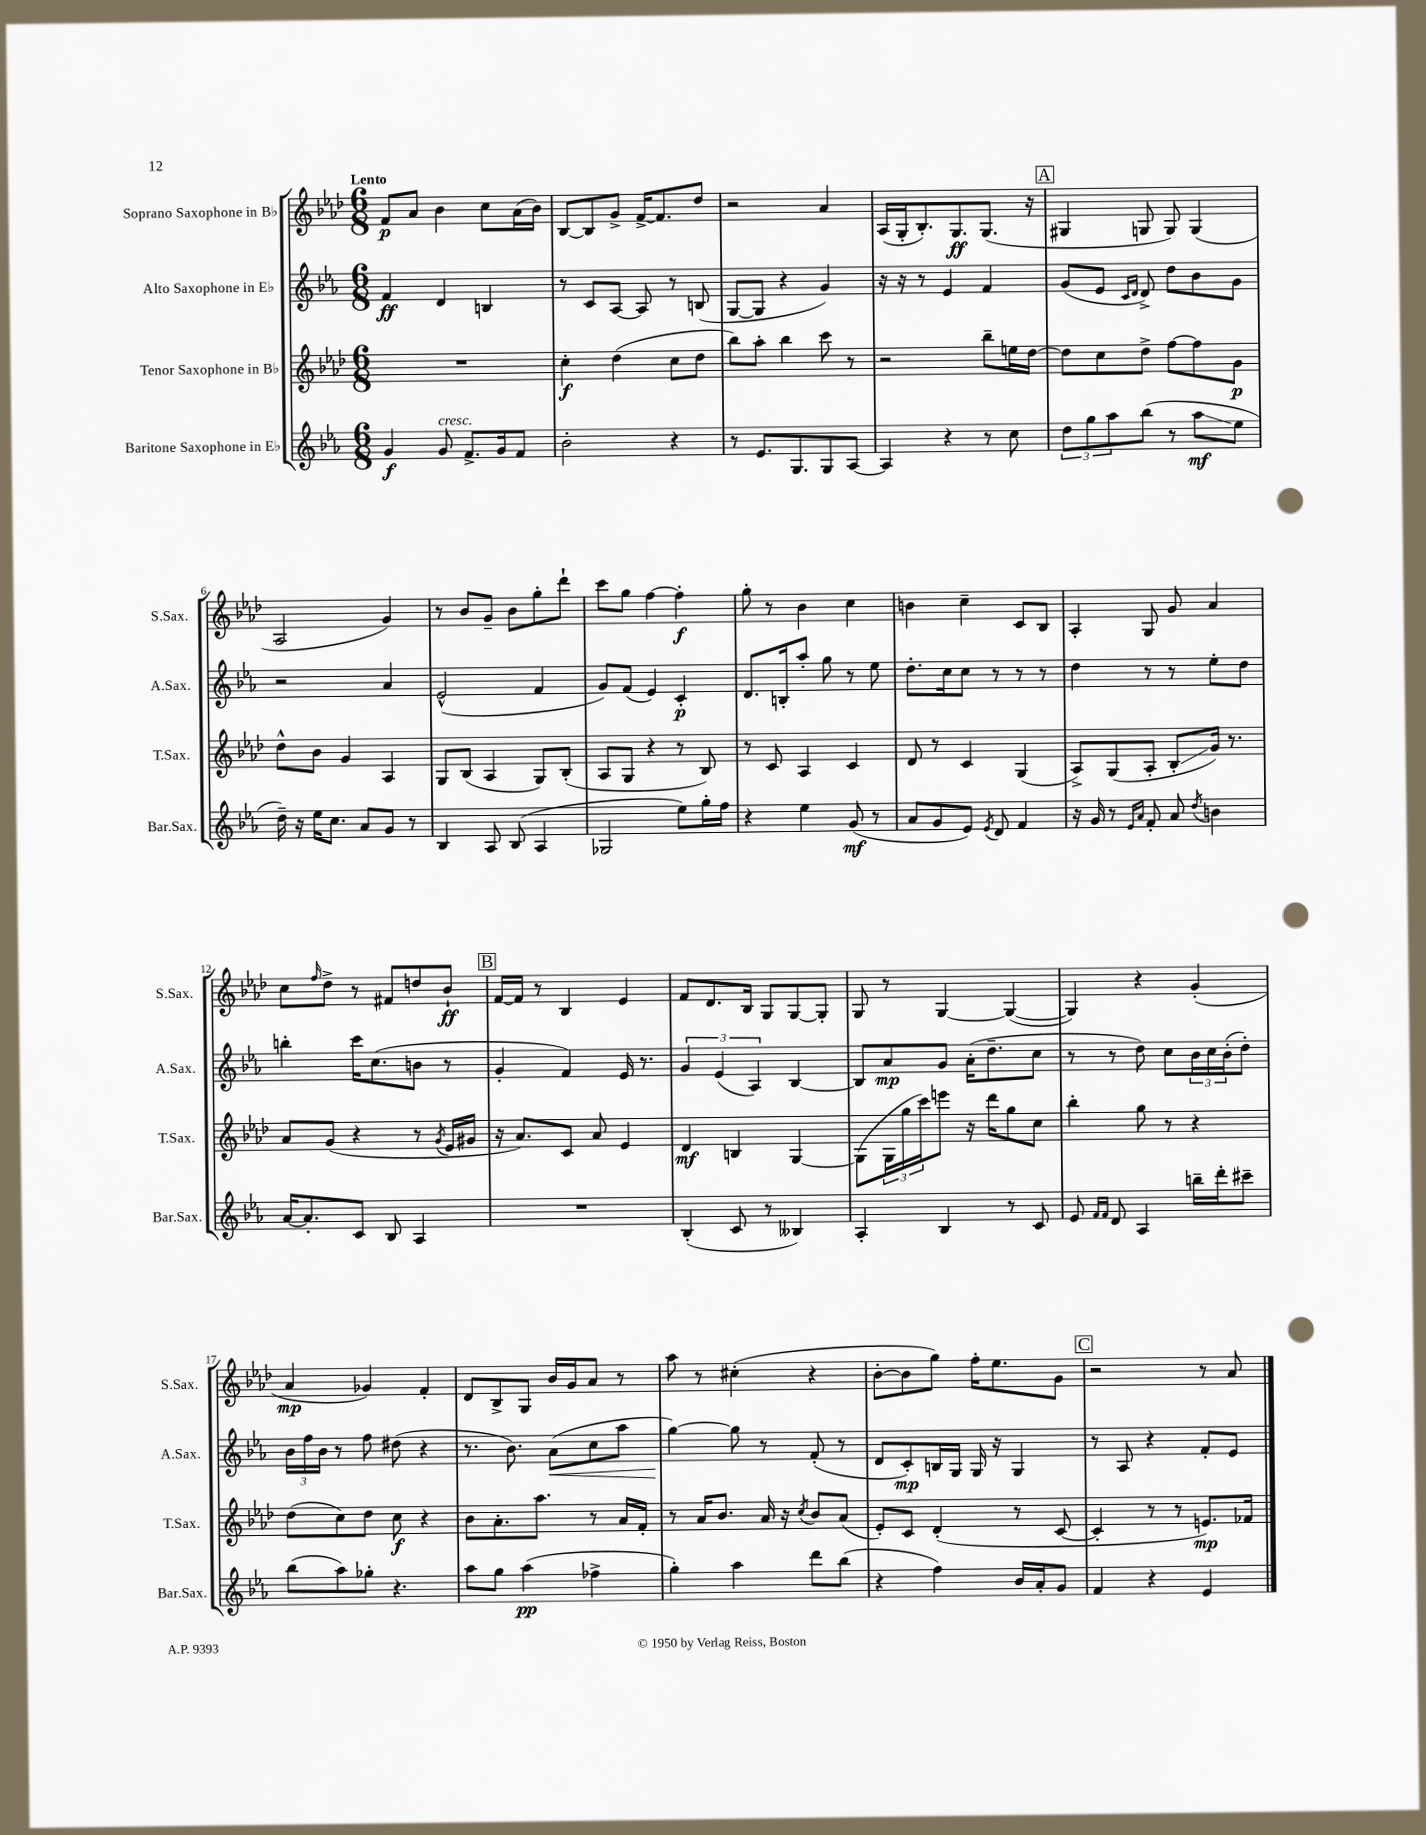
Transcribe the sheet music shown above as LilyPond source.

<<
\new StaffGroup <<
\new Staff = "s0" \with { instrumentName = "Soprano Saxophone in Bb" shortInstrumentName = "S.Sax." } {
    \clef treble \key aes \major \numericTimeSignature \time 6/8 \tempo "Lento"
    f'8\p aes'8 bes'4 c''8 aes'16( bes'16) |
    bes8~ bes8 g'8-> f'16~-> f'8. des''8 |
    r2 aes'4 |
    aes16( g16-. bes8.-.) g8.\ff g8.( r16 |
    \mark \markup { \box "A" } gis4 g8 g8) g4( |
    aes2 g'4) |
    r8 bes'8 g'8-- bes'8 g''8-. des'''8-! |
    c'''8 g''8 f''4~ f''4-.\f |
    g''8-. r8 bes'4 c''4 |
    b'4 c''4-- c'8 bes8 |
    aes4-. g8 g'8 aes'4 |
    c''8 \grace { f''16 } des''8-> r8 fis'8 d''8 bes'8-!\ff |
    \mark \markup { \box "B" } f'16~ f'16 r8 bes4 ees'4 |
    f'8 des'8. bes16 g8 g8~ g8-. |
    g8 r8 g4~ g4~( |
    g4) r4 g'4-.( |
    aes'4\mp ges'4) f'4-. |
    des'8 bes8-> g8 bes'16 g'16 aes'8 r8 |
    aes''8 r8 cis''4-.( r4 |
    bes'8~-. bes'8 g''8) f''16-. ees''8. g'8 |
    \mark \markup { \box "C" } r2 r8 aes'8 \bar "|." |
}
\new Staff = "s1" \with { instrumentName = "Alto Saxophone in Eb" shortInstrumentName = "A.Sax." } {
    \clef treble \key ees \major \numericTimeSignature \time 6/8
    f'4\ff d'4 b4 |
    r8 c'8 aes8~ aes8 r8 b8( |
    g8~ g8 r4 g'4) |
    r16 r16 r8 ees'4 f'4 |
    \mark \markup { \box "A" } g'8( ees'8 \grace { c'16 d'16 } d'8->) d''8 bes'8 g'8 |
    r2 aes'4 |
    ees'2-^( f'4 |
    g'8) f'8( ees'4) c'4-.\p |
    d'8. b16-. aes''8-. g''8 r8 ees''8 |
    d''8.-. c''16 c''8 r8 r8 r8 |
    d''4 r8 r8 ees''8-. d''8 |
    b''4-. c'''16 c''8.( b'8 r8 |
    \mark \markup { \box "B" } g'4-. f'4) ees'16 r8. |
    \tuplet 3/2 { g'4 ees'4( aes4) } bes4~ |
    bes8 aes'8\mp g'8 aes'16-.( d''8.-- c''8 |
    r8 r8 d''8) c''8 \tuplet 3/2 { bes'16 c''16 bes'16-.( } d''8-.) |
    \tuplet 3/2 { bes'16 f''16 bes'16 } r8 f''8 dis''8( r4 |
    r8. bes'8.) aes'8\<( c''8 aes''8 |
    g''4~\!) g''8 r8 f'8-.( r8 |
    d'8 c'8-.\mp) b16 g16 g16 r16 g4 |
    \mark \markup { \box "C" } r8 aes8 r4 f'8-. ees'8 \bar "|." |
}
\new Staff = "s2" \with { instrumentName = "Tenor Saxophone in Bb" shortInstrumentName = "T.Sax." } {
    \clef treble \key aes \major \numericTimeSignature \time 6/8
    R2. |
    c''4-.\f des''4( c''8 des''8 |
    bes''8) aes''8-. bes''4 c'''8 r8 |
    r2 bes''8-- e''16 des''16~ |
    \mark \markup { \box "A" } des''8 c''8 des''8-> f''8~ f''8 g'8\p |
    des''8-^ bes'8 g'4 aes4 |
    g8 bes8( aes4 g8) bes8-.( |
    aes8 g8 r4 r8 bes8) |
    r8 c'8 aes4 c'4 |
    des'8 r8 c'4 g4( |
    aes8->) g8( aes8-. bes8-.\glissando g'16) r8. |
    aes'8 g'8( r4 r8 \acciaccatura { g'8 } ees'16 gis'16 |
    \mark \markup { \box "B" } r16 aes'8.) c'8 aes'8 ees'4 |
    des'4\mf b4 g4~ |
    g8( \tuplet 3/2 { g16 g''16 c'''16) } e'''8 r16 des'''16 g''8 c''8 |
    bes''4-. g''8 r8 r4 |
    des''8( c''8) des''8 c''8\f r4 |
    bes'8 aes'8.-. aes''8. r8 aes'16 f'16-. |
    r8 aes'16 bes'8. aes'16 r16 \acciaccatura { c''8 } bes'8 aes'8( |
    ees'8-.) c'8 des'4-.( r8 c'8~ |
    \mark \markup { \box "C" } c'4-. r8 r8 e'8.\mp) fes'16 \bar "|." |
}
\new Staff = "s3" \with { instrumentName = "Baritone Saxophone in Eb" shortInstrumentName = "Bar.Sax." } {
    \clef treble \key ees \major \numericTimeSignature \time 6/8
    g'4\f g'8^\markup { \italic "cresc." } f'8.-> g'16 f'8 |
    bes'2-. r4 |
    r8 ees'8. g8. g8 aes8~ |
    aes4 r4 r8 c''8 |
    \mark \markup { \box "A" } \tuplet 3/2 { d''8 g''8 aes''8 } bes''8( r8 aes''8\glissando\mf ees''8 |
    d''16--) r16 ees''16 c''8. aes'8 g'8 r8 |
    bes4 aes8 bes8( aes4 |
    ges2 ees''8) g''16-. f''16 |
    r4 ees''4 g'8\mf( r8 |
    aes'8 g'8 ees'8) \acciaccatura { ees'8 } d'8 f'4 |
    r16 g'16 r8 \grace { ees'16 aes'16 } f'8-. aes'8 \acciaccatura { d''8 } b'4 |
    aes'16~ aes'8.-. c'8 bes8 aes4 |
    \mark \markup { \box "B" } R2. |
    bes4-.( c'8 r8 beses4) |
    aes4-. bes4 r8 c'8 |
    ees'8 \grace { f'16 f'16 } d'8 aes4 b''16-- d'''16-. cis'''8-- |
    bes''8( aes''8) ges''8-. r4. |
    aes''8 g''8 aes''4\pp( fes''4-> |
    g''4-.) aes''4 d'''8 bes''8( |
    r4 f''4) bes'16 aes'16-. g'8 |
    \mark \markup { \box "C" } f'4 r4 ees'4 \bar "|." |
}
>>
>>
